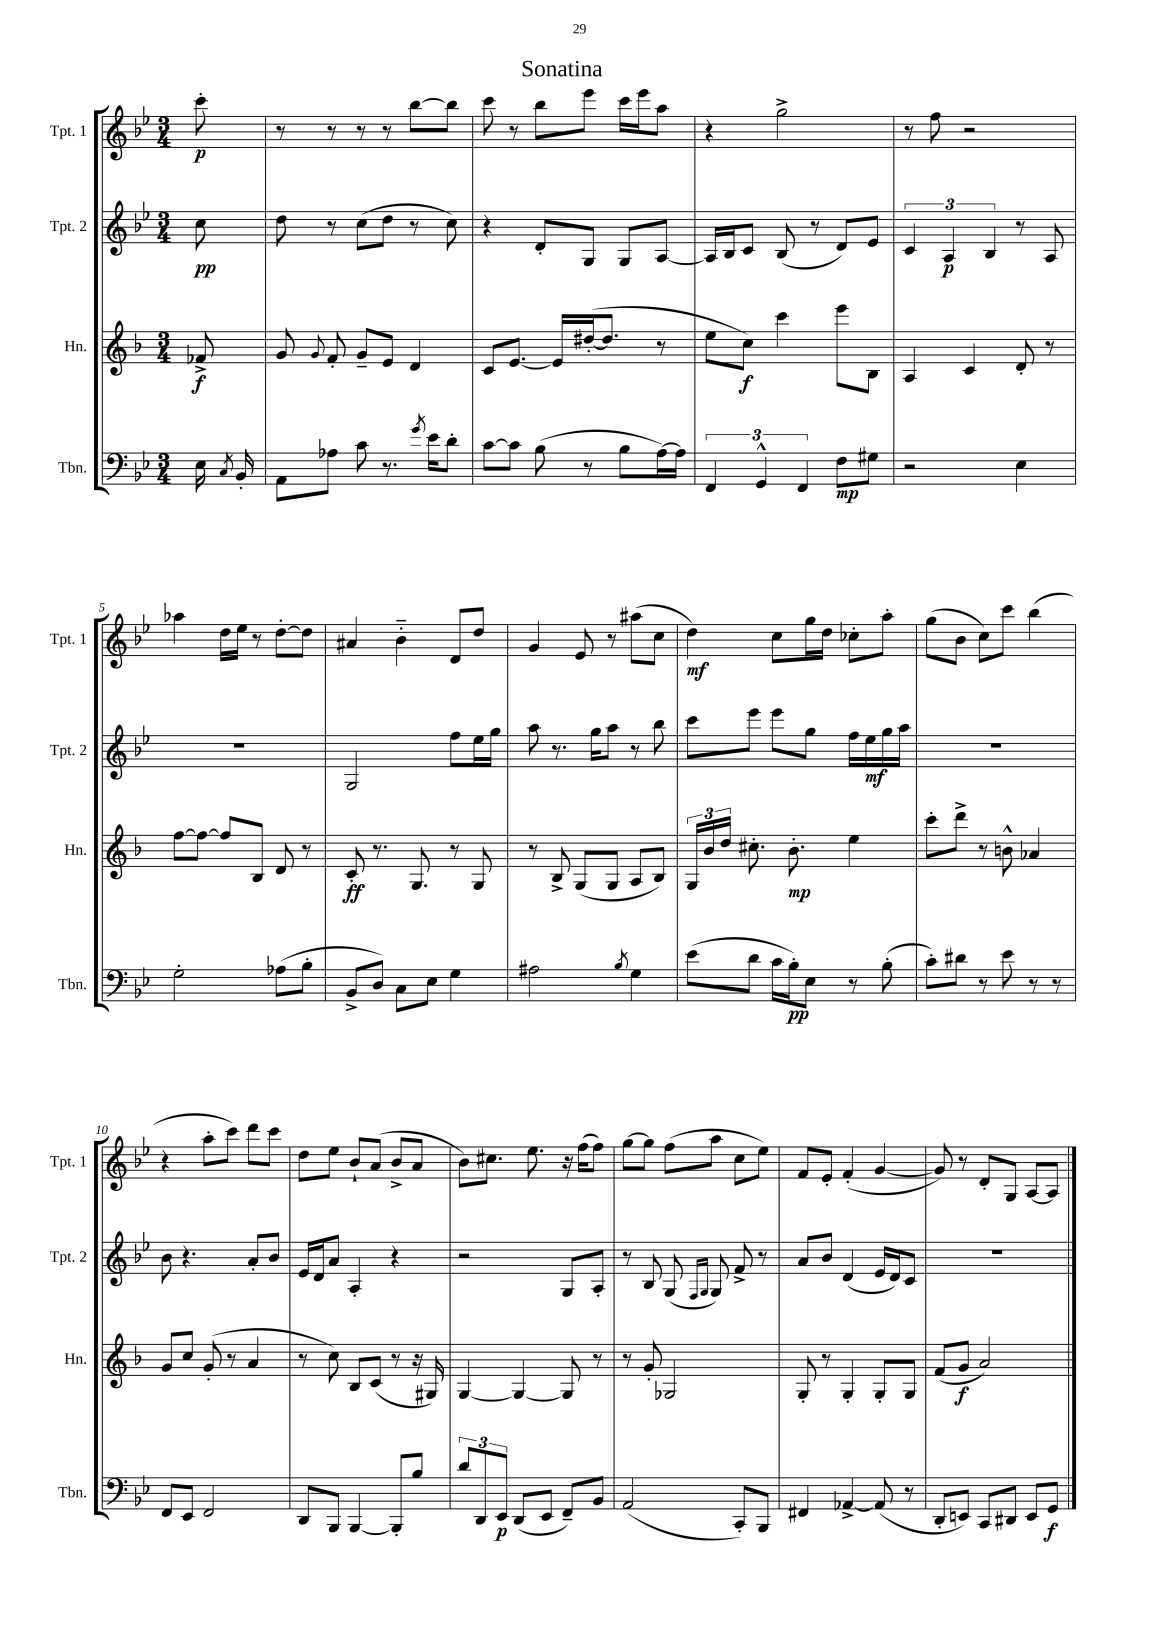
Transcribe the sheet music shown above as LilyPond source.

\header { title = "Sonatina" }
<<
\new StaffGroup <<
\new Staff = "s0" \with { instrumentName = "Tpt. 1" shortInstrumentName = "Tpt. 1" } {
    \clef treble \key bes \major \numericTimeSignature \time 3/4 \partial 8
    \autoBeamOff c'''8-.\p |
    r8 r8 r8 r8 bes''8[~ bes''8] |
    c'''8 r8 bes''8[ ees'''8] c'''16[ ees'''16 a''8] |
    r4 g''2-> |
    r8 f''8 r2 |
    aes''4 d''16[ ees''16] r8 d''8[~-. d''8] |
    ais'4 bes'4-_ d'8[ d''8] |
    g'4 ees'8 r8 ais''8[( c''8] |
    d''4\mf) c''8[ g''16 d''16] ces''8[-. a''8]-. |
    g''8[( bes'8] c''8[) c'''8] bes''4( |
    r4 a''8[-. c'''8]) d'''8[ c'''8] |
    d''8[ ees''8] bes'8[-! a'8]( bes'8[-> a'8] |
    bes'8[) cis''8.] ees''8. r16 f''16[( f''8]) |
    g''8[~ g''8] f''8[( a''8] c''8[ ees''8]) |
    f'8[ ees'8]-. f'4-.( g'4~ |
    g'8) r8 d'8[-. g8] a8[~ a8] \bar "|." |
}
\new Staff = "s1" \with { instrumentName = "Tpt. 2" shortInstrumentName = "Tpt. 2" } {
    \clef treble \key bes \major \numericTimeSignature \time 3/4 \partial 8
    \autoBeamOff c''8\pp |
    d''8 r8 c''8[( d''8] r8 c''8) |
    r4 d'8[-. g8] g8[ a8]~ |
    a16[ bes16 c'8] bes8( r8 d'8[) ees'8] |
    \tuplet 3/2 { c'4 a4\p bes4 } r8 a8 |
    R2. |
    g2 f''8[ ees''16 g''16] |
    a''8 r8. g''16[ a''8] r8 bes''8 |
    c'''8[ ees'''8] ees'''8[ g''8] f''16[ ees''16\mf g''16 a''16] |
    R2. |
    bes'8 r4. a'8[-. bes'8] |
    ees'16[ d'16 a'8] a4-. r4 |
    r2 g8[ a8]-. |
    r8 bes8 g8( \grace { f16[ g16] } g8) f'8-> r8 |
    a'8[ bes'8] d'4( ees'16[ d'16) c'8] |
    R2. \bar "|." |
}
\new Staff = "s2" \with { instrumentName = "Hn." shortInstrumentName = "Hn." } {
    \clef treble \key f \major \numericTimeSignature \time 3/4 \partial 8
    \autoBeamOff fes'8->\f |
    g'8 \appoggiatura { g'8 } f'8-. g'8[-- e'8] d'4 |
    c'8[ e'8.]~ e'16[ dis''16~-.( dis''8.] r8 |
    e''8[ c''8]\f) c'''4 e'''8[ bes8] |
    a4 c'4 d'8-. r8 |
    f''8[~ f''8]~ f''8[ bes8] d'8 r8 |
    c'8-.\ff r8. g8. r8 g8 |
    r8 bes8-> g8[( g8] a8[ bes8]) |
    \tuplet 3/2 { g16[ bes'16 d''16] } cis''8.-. bes'8.-.\mp e''4 |
    c'''8[-. d'''8]-> r8 b'8-^ aes'4 |
    g'8[ c''8] g'8-.( r8 a'4 |
    r8 c''8) bes8[ c'8]( r8 r16 gis16) |
    g4~ g4~ g8 r8 |
    r8 g'8-. ges2 |
    g8-. r8 g4-. g8[-. g8] |
    f'8[( g'8]\f a'2) \bar "|." |
}
\new Staff = "s3" \with { instrumentName = "Tbn." shortInstrumentName = "Tbn." } {
    \clef bass \key bes \major \numericTimeSignature \time 3/4 \partial 8
    \autoBeamOff ees16 \acciaccatura { c8 } bes,16-. |
    a,8[ aes8] c'8 r8. \acciaccatura { g'8 } ees'16[ d'8]-. |
    c'8[~ c'8] bes8( r8 bes8[ a16~) a16] |
    \tuplet 3/2 { f,4 g,4-^ f,4 } f8[\mp gis8] |
    r2 ees4 |
    g2-. aes8[( bes8]-. |
    bes,8[-> d8]) c8[ ees8] g4 |
    ais2 \acciaccatura { bes8 } g4 |
    ees'8[( d'8] c'16[ bes16-.\pp) ees8] r8 bes8-.( |
    c'8[-.) dis'8] r8 ees'8 r8 r8 |
    f,8[ ees,8] f,2 |
    d,8[ bes,,8] bes,,4~ bes,,8[-. bes8] |
    \tuplet 3/2 { d'8[ d,8 ees,8]\p } d,8[( ees,8] f,8[--) bes,8] |
    a,2( c,8[-.) bes,,8] |
    fis,4 aes,4~-> aes,8( r8 |
    d,8[-. e,8]) c,8[ dis,8] e,8[ g,8]\f \bar "|." |
}
>>
>>
